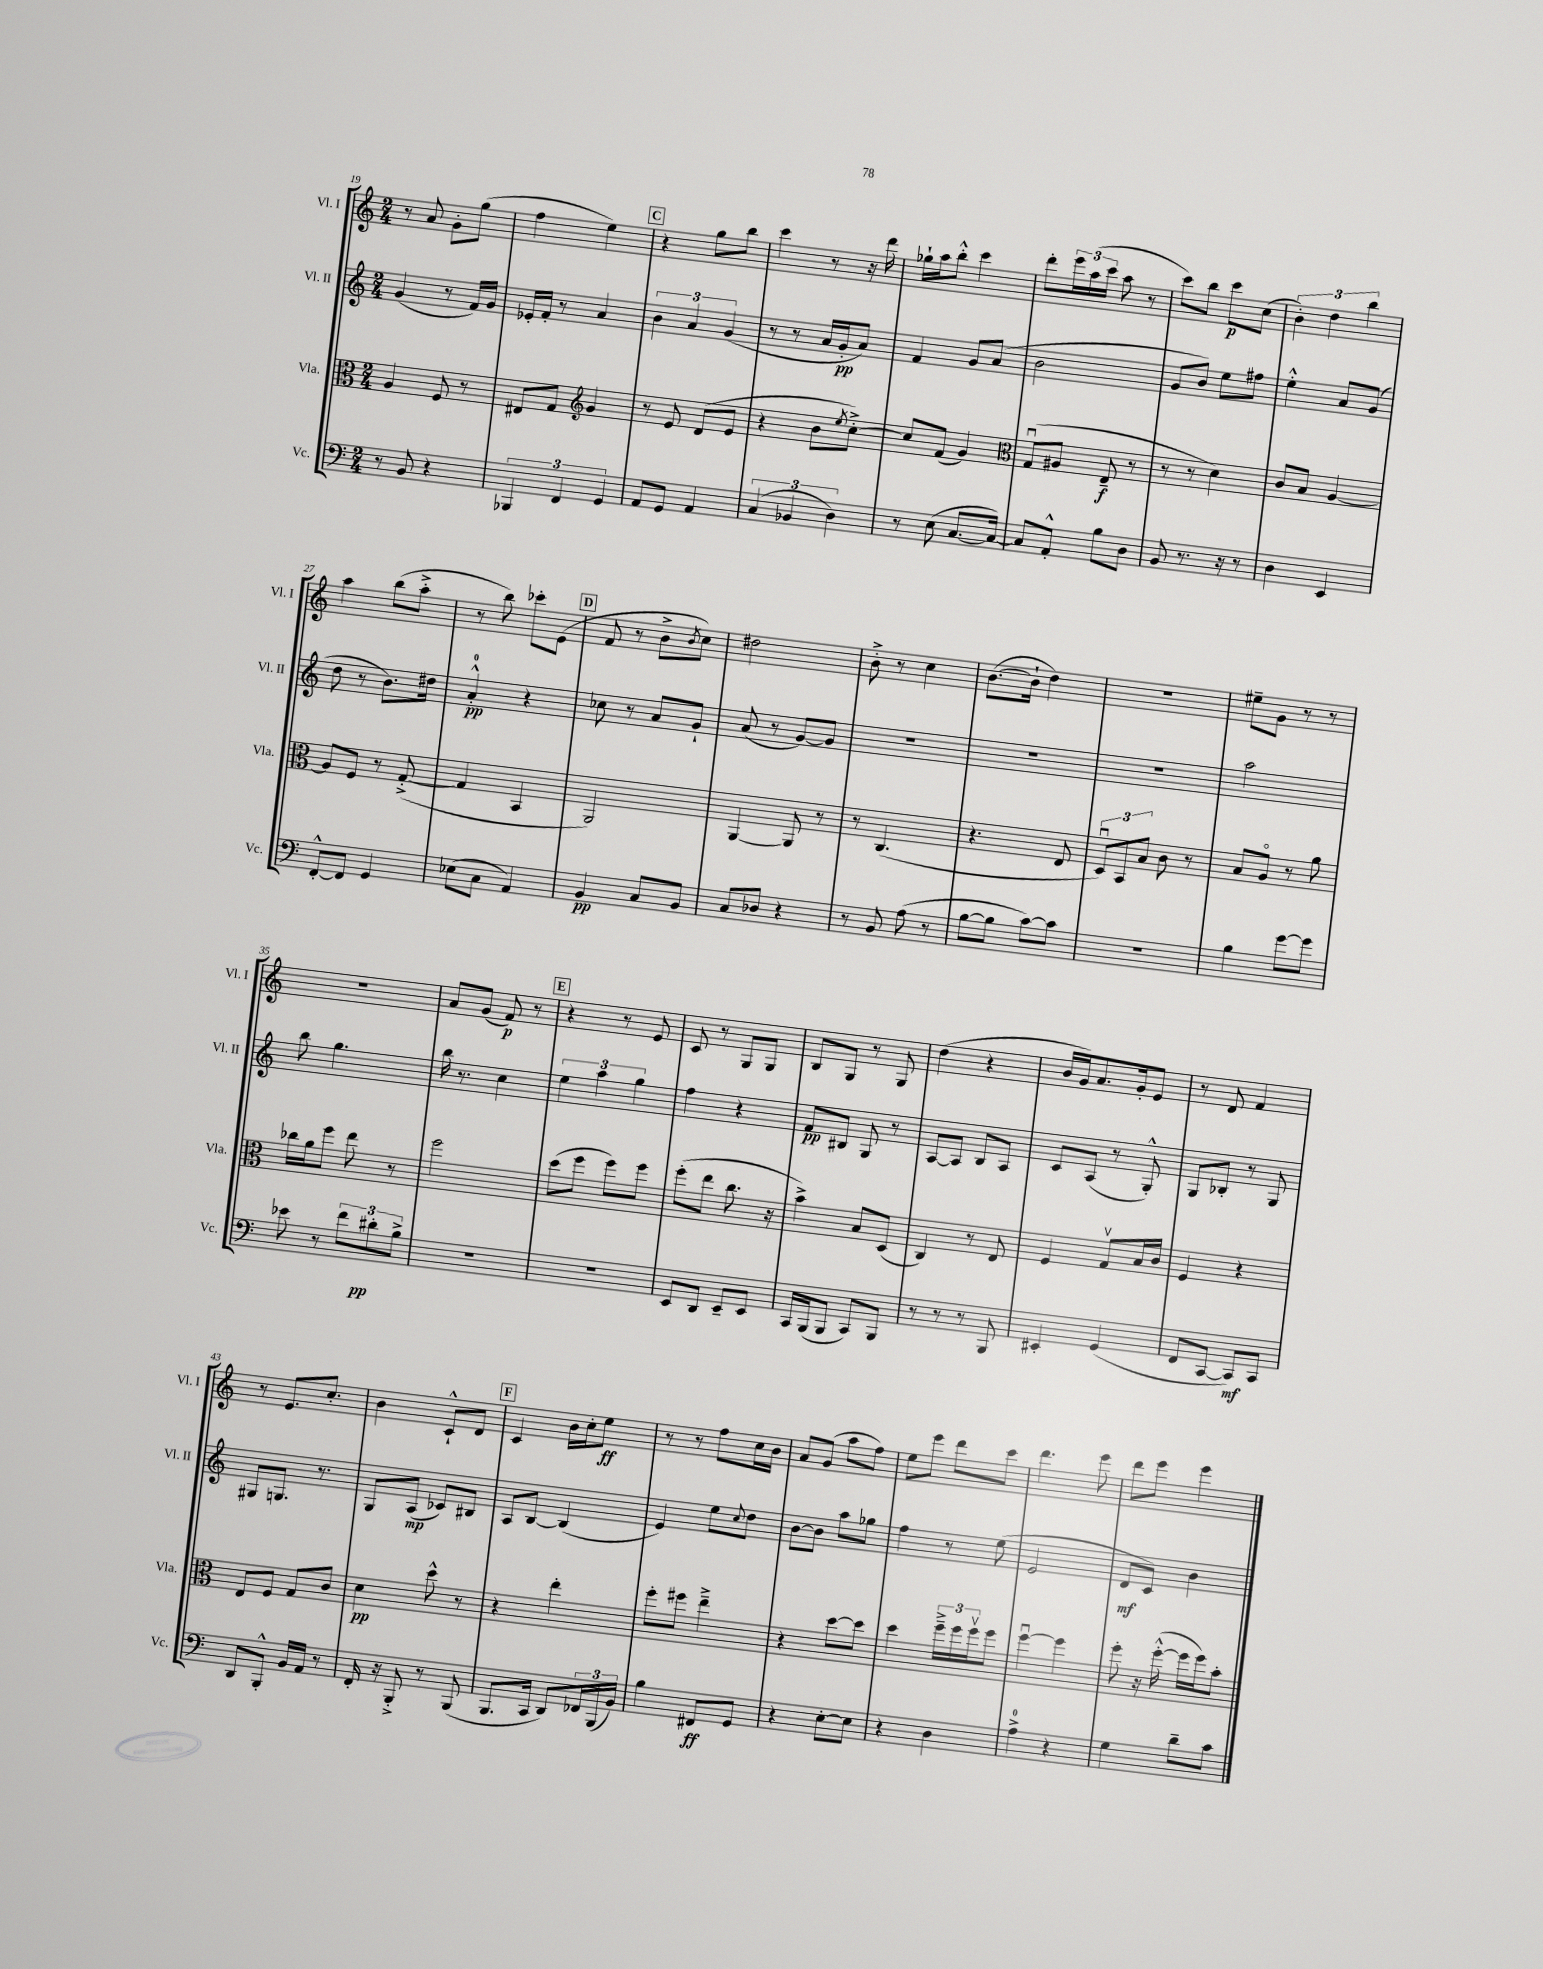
<<
\new StaffGroup <<
\new Staff = "s0" \with { instrumentName = "Vl. I" shortInstrumentName = "Vl. I" } {
    \clef treble \key c \major \numericTimeSignature \time 2/4
    r8 a'8 g'8-. g''8( |
    f''4 e''4) |
    \mark \markup { \box "C" } r4 g''8 b''8 |
    c'''4 r8 r16 d'''16 |
    ges''16-! a''16 b''8-.-^ c'''4 |
    d'''8-. \tuplet 3/2 { e'''16 a''16( c'''16 } a''8 r8 |
    c'''8) b''8 c'''8\p c''8( |
    \tuplet 3/2 { b'4-.) d''4 b''4 } |
    a''4 b''8( a''8-.-> |
    r8 b''8) ces'''8-. e'8( |
    \mark \markup { \box "D" } f'8 r8 b'8-> \acciaccatura { b'8 } c''8) |
    dis''2 |
    b'8-.-> r8 c''4 |
    b'8.~( b'16-! d''4) |
    R2 |
    eis''8-- g'8 r8 r8 |
    r2 |
    a'8 g'8( f'8\p) r8 |
    \mark \markup { \box "E" } r4 r8 e'8 |
    c'8 r8 g8 g8 |
    b8 g8 r8 g8 |
    d''4( r4 |
    b'16 g'16) a'8. g'16-. e'8 |
    r8 d'8 f'4 |
    r8 e'8. c''8.-. |
    b'4 c'8-!-^ d'8 |
    \mark \markup { \box "F" } c'4 b'16 c''16-. e''8\ff |
    r8 r8 f''8 c''16 b'16 |
    a'8 g'8( a''8 f''8) |
    e''8 e'''8 d'''8 c'''8 |
    d'''4. e'''8 |
    d'''8 e'''8 e'''4 \bar "|." |
}
\new Staff = "s1" \with { instrumentName = "Vl. II" shortInstrumentName = "Vl. II" } {
    \clef treble \key c \major \numericTimeSignature \time 2/4
    g'4( r8 f'16) g'16 |
    ees'16-. f'16-. r8 a'4 |
    \mark \markup { \box "C" } \tuplet 3/2 { b'4 a'4 g'4( } |
    r8 r8 a'16 g'16-.\pp a'8) |
    f'4 g'8 a'8( |
    b'2 |
    g'8 b'8) e''8 fis''8 |
    e''4-.-^ a'8 g'8( |
    d''8 r8 b'8.) dis''16 |
    a'4-0-.-^\pp r4 |
    \mark \markup { \box "D" } ces''8 r8 a'8 g'8-! |
    a'8( r8 g'8~) g'8 |
    R2 |
    R2 |
    R2 |
    a''2 |
    b''8 g''4. |
    b''16 r8. c''4 |
    \mark \markup { \box "E" } \tuplet 3/2 { e''4 a''4 g''4 } |
    f''4 r4 |
    f'8\pp bis8 g8 r8 |
    a8~ a8 b8 a8 |
    c'8 a8( r8 g8-.-^) |
    g8 bes8-. r8 g8 |
    gis8 g8. r8. |
    g8 a8\mp( ces'8) bis8 |
    \mark \markup { \box "F" } a8 b8~ b4( |
    e'4) e''8 \appoggiatura { c''8 } d''8 |
    b'8~ b'8 a''8 ges''8 |
    f''4 r8 e''8( |
    e'2 |
    d'8\mf c'8) b'4 \bar "|." |
}
\new Staff = "s2" \with { instrumentName = "Vla." shortInstrumentName = "Vla." } {
    \clef alto \key c \major \numericTimeSignature \time 2/4
    a4 f8 r8 |
    eis8 g8 \clef treble g'4 |
    \mark \markup { \box "C" } r8 e'8 d'8( e'8 |
    r4 b'8 \acciaccatura { e''8 } c''8~-.->) |
    c''8 f'8( g'4) |
    \clef alto g8\downbow( ais8 e8--\f r8 |
    r8 r8 d'4) |
    c'8 b8 a4~ |
    a8 f8 r8 g8~-.->( |
    g4 b,4 |
    \mark \markup { \box "D" } a,2) |
    a,4~ a,8 r8 |
    r8 c4.( |
    r4. e8 |
    \tuplet 3/2 { d8\downbow) b,8 b8 } c'8 r8 |
    b8 a8\flageolet r8 a'8 |
    ces''16 a'16 f''8 e''8 r8 |
    f''2 |
    \mark \markup { \box "E" } d''8( f''8 f''8) f''8 |
    f''8-.( e''8 c''8. r16 |
    b'4->) b8 d8( |
    c4) r8 e8 |
    f4 g8\upbow b16 c'16 |
    f4 r4 |
    e8 f8 g8 c'8 |
    d'4\pp d''8-^ r8 |
    \mark \markup { \box "F" } r4 e''4-. |
    f''8-. fis''8 e''4---> |
    r4 d''8~ d''8 |
    d''4 \tuplet 3/2 { f''16---> f''16 f''16\upbow } f''8 |
    f''4~\downbow f''4 |
    f''8-. r16 f''16~-.-^( f''16 f''16) b'8-. \bar "|." |
}
\new Staff = "s3" \with { instrumentName = "Vc." shortInstrumentName = "Vc." } {
    \clef bass \key c \major \numericTimeSignature \time 2/4
    r8 b,8 r4 |
    \tuplet 3/2 { bes,,4 f,4 g,4 } |
    \mark \markup { \box "C" } a,8 g,8 a,4 |
    \tuplet 3/2 { c4( bes,4 d4) } |
    r8 e8( c8.~ c16~) |
    c8 a,8-.-^ b8 d8 |
    b,8 r8. r16 r8 |
    d4 e,4 |
    f,8~-.-^ f,8 g,4 |
    ees8( c8 a,4) |
    \mark \markup { \box "D" } b,4\pp c8 b,8 |
    c8 des8 r4 |
    r8 b,8 a8( r8 |
    b8~ b8 c'8~) c'8 |
    R2 |
    b4 g'8~ g'8 |
    ees'8 r8 \tuplet 3/2 { f'8 dis'8-.\pp b8-> } |
    R2 |
    \mark \markup { \box "E" } R2 |
    e,8 d,8 e,8-- e,8 |
    c,16 b,,16( b,,8 c,8) b,,8 |
    r8 r8 r8 b,,8 |
    eis,4-. g,4( |
    f,8 c,8~ c,8\mf) c,8 |
    d,8 b,,8-.-^ b,16 a,16 r8 |
    f,16-. r16 b,,8-.-> r8 b,,8( |
    \mark \markup { \box "F" } b,,8. c,16 d,8) \tuplet 3/2 { fes,16 b,,16( b,16) } |
    b4 fis,8\ff g,8 |
    r4 e8~-. e8 |
    r4 d4 |
    a4-0-> r4 |
    g4 d'8-- c'8 \bar "|." |
}
>>
>>
\layout { \context { \Score currentBarNumber = #19 } }
